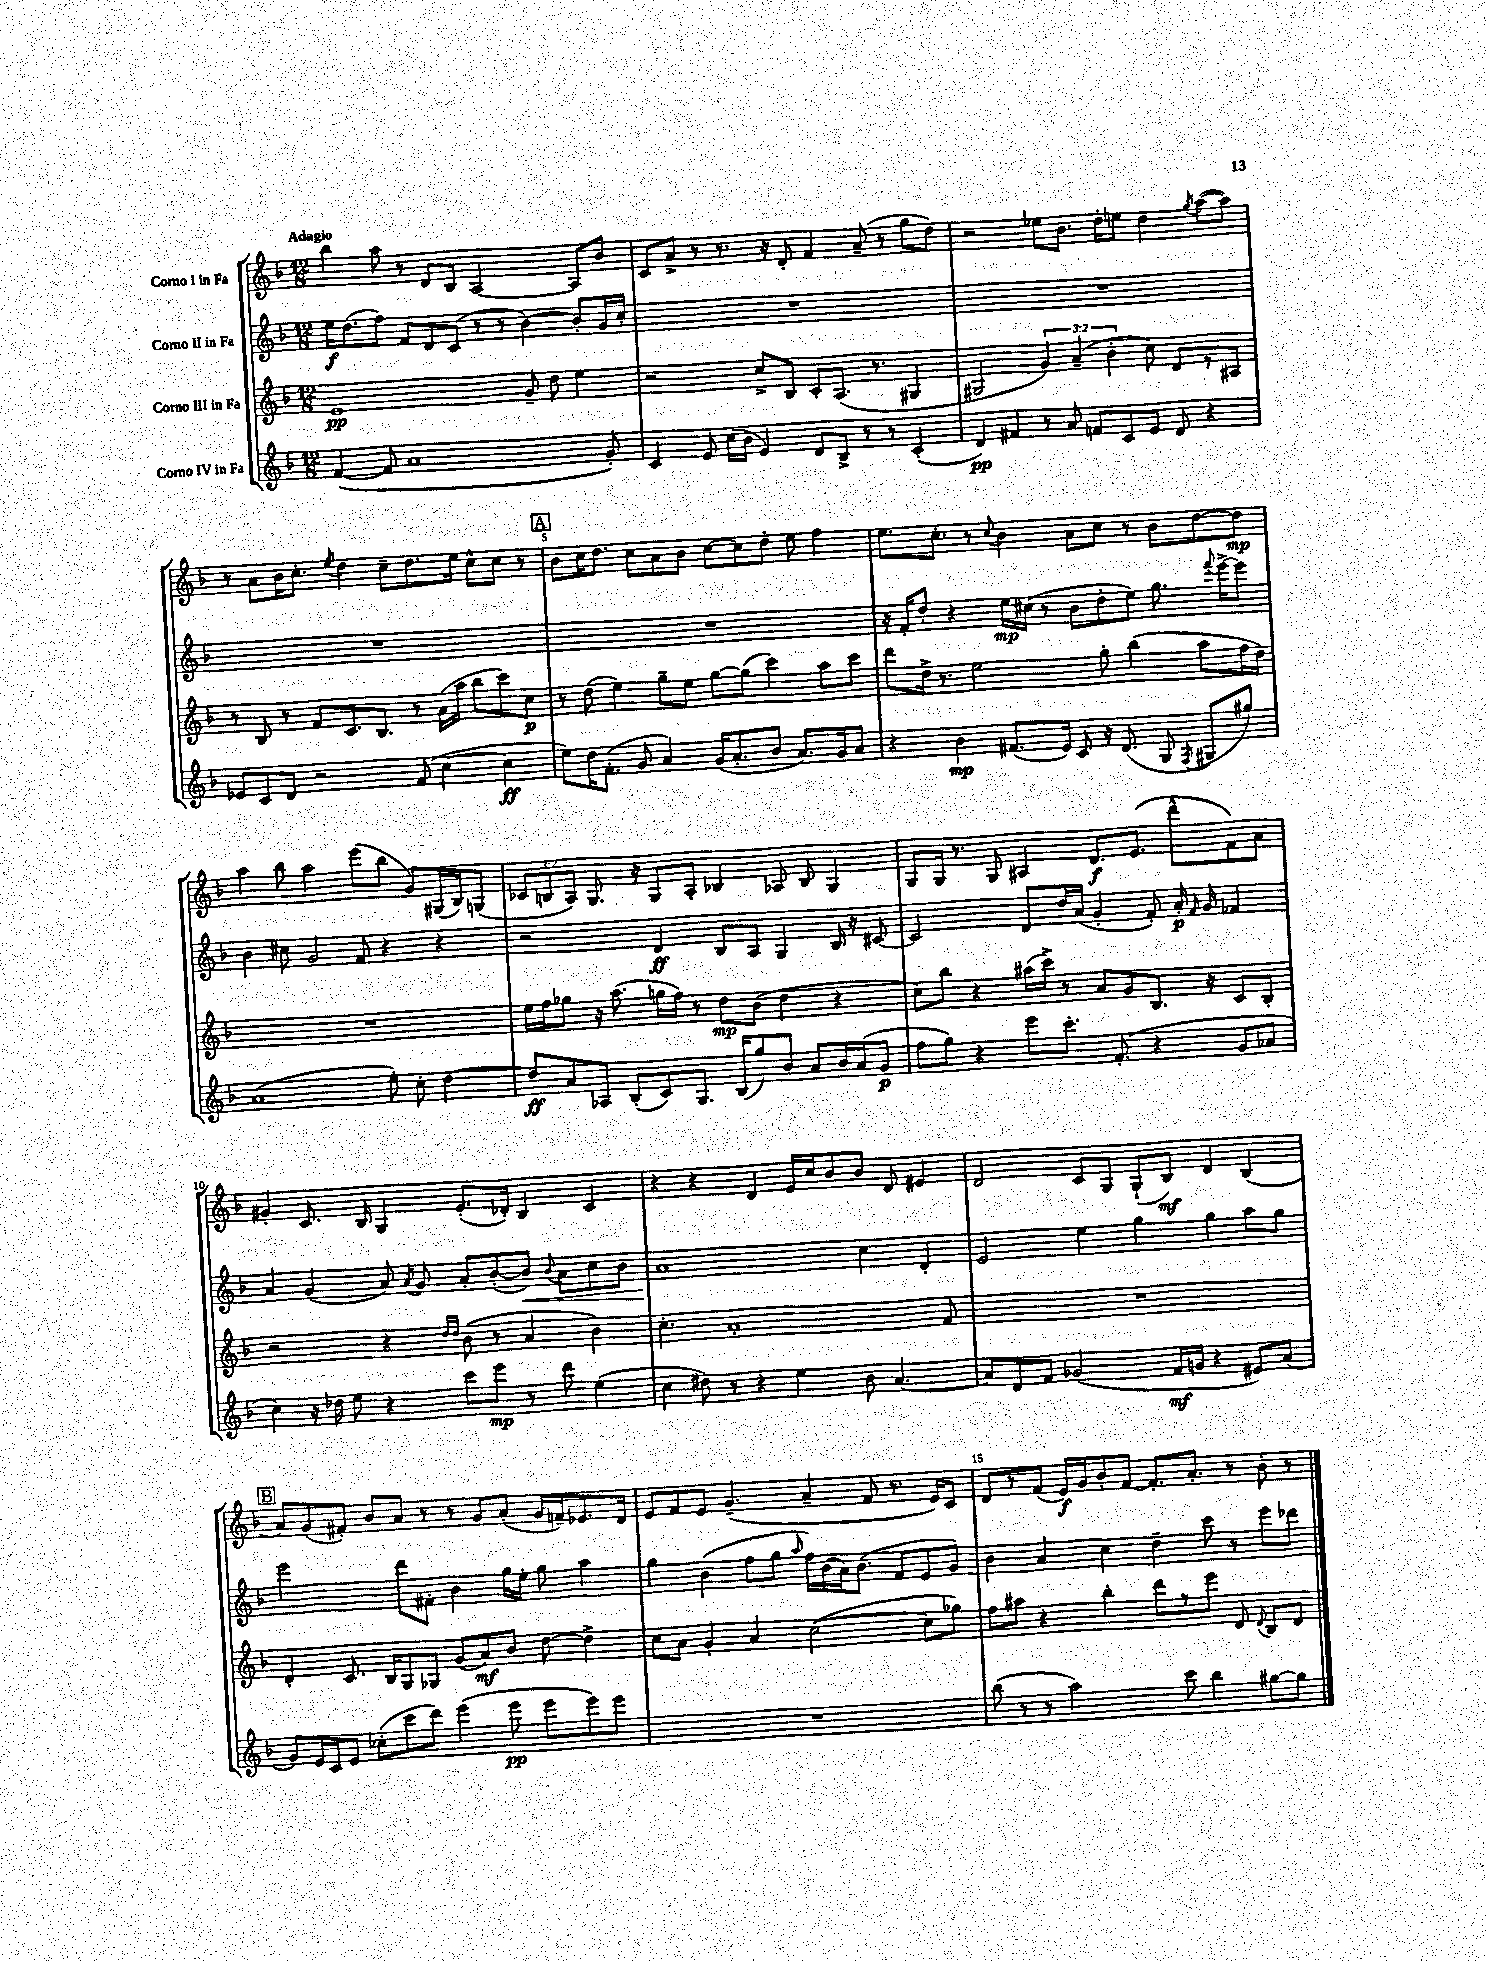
<<
\new StaffGroup <<
\new Staff = "s0" \with { instrumentName = "Corno I in Fa" } {
    \clef treble \key f \major \numericTimeSignature \time 12/8 \override Staff.TupletNumber.text = #tuplet-number::calc-fraction-text \tempo "Adagio"
    \autoBeamOff bes''4 a''8 r8 d'8[ bes8] a2~ a8[ bes'8] |
    c'8[ a'8]-> r8 r8. r16 d'8-. f'4 a'8--( r8 g''8[ d''8]) |
    r2 ees''8[ bes'8.] d''16[-. e''8] d''4 \acciaccatura { g''8 } a''8[~( a''8]) |
    r8 a'8[ bes'16 c''8.]-. \acciaccatura { e''8 } d''4 c''8[-- d''8. e''16] c''8[-^ c''8] r8 |
    \mark \markup { \box "A" } bes'8[ c''16 d''8.] c''8[ a'8 bes'8] c''8[~ c''8 d''8]-. e''8 f''4 |
    e''8.[ c''8.]-. r8 \appoggiatura { c''8 } bes'4 a'8[ c''8] r8 bes'8[ d''8~ d''8]\mp |
    a''4 bes''8 a''2 e'''8[( bes''8] g'8[) gis16( bes16) g8]( |
    \tuplet 3/2 { ces'8[ b8 a8]) } g8. r16 g8[ a8]-. bes4 aes8 bes8 g4 |
    g8[ g16] r8. g8 ais4 d'8.[\f e'8.]( d'''8[-^ f'8) a'8] |
    gis'4-. c'8. bes16 g4 e'8.[-.( des'16]-.) bes4 c'4 |
    r4 r4 d'4 e'16[ c''16 bes'8 bes'8] d'8 eis'4 |
    d'2 c'8[ g8] g8[-!( bes8]\mf) d'4 bes4( |
    \mark \markup { \box "B" } a'8[) g'8( fis'8]-.) bes'8[ a'8] r8 r8 g'8[ a'8]-.( g'16[ f'16--) ees'8. d'16] |
    e'8[ f'8 e'8] g'4.--( a'4-- f'8 r8. e'16[) c'8] |
    d'8[ r8 f'8]( e'16[\f) g'16 bes'8-. f'8]~ f'8.[-. a'8.]-. r8 bes'8-. r8 \bar "|." |
}
\new Staff = "s1" \with { instrumentName = "Corno II in Fa" } {
    \clef treble \key f \major \numericTimeSignature \time 12/8
    \autoBeamOff e''16[\f d''8.( f''8]) f'8[ d'8 c'8]( r8 r8 bes'4~) bes'8[-. g'16 c''16]-. |
    R1. |
    R1. |
    R1. |
    \mark \markup { \box "A" } R1. |
    r16 f'16[-. d''8]-. r4 e''16[\mp cis''16]( r8 bes'8[ d''8-. e''8]) g''8. \appoggiatura { f'''8 } e'''16[~-> e'''8] |
    bes'4 cis''8 g'2 f'8 r4 r4 |
    r2 d'4\ff bes8[ a8] g4 bes16 r16 cis'8~ |
    cis'2 d'8[ d''16 a'16]( g'4-. f'8-.) a'16-.\p \grace { f'16 } g'16 fes'4 |
    a'4 g'4( a'8) \acciaccatura { a'8 } g'8 a'8[-. bes'8~-.( bes'8]\<) \appoggiatura { bes'8 } a'8[ c''8 bes'8] |
    a'1\! c''4 d'4-. |
    e'2 e''4 g''4 g''4 a''8[ g''8] |
    \mark \markup { \box "B" } e'''2 d'''8[ fis'8]-. bes'4 g''16[ e''16]-. g''8 a''4 |
    g''4 bes'4( f''8[ g''8] \grace { a''16 } f''16[) bes'16( a'16) bes'8.]( f'8[ e'8 g'8]) |
    bes'4 a'4 c''4 d''4-- c'''8 r8 e'''8[ des'''8] \bar "|." |
}
\new Staff = "s2" \with { instrumentName = "Corno III in Fa" } {
    \clef treble \key f \major \numericTimeSignature \time 12/8 \override Staff.TupletNumber.text = #tuplet-number::calc-fraction-text
    \autoBeamOff e'1\pp g'8-- d''8 e''4 |
    r2 c''8[-> bes8] c'8[-. a8.]( r8. gis4 |
    gis2 \tuplet 3/2 { g'4) a'4--( bes'4-. } c''8) d'8[ r8 ais8] |
    r8 bes8 r8 f'8[ c'8. bes8.] r8 a'16[( a''16] bes''8[ c'''8) c''8]\p |
    \mark \markup { \box "A" } r8 d''8( e''4) g''8[-- e''8] g''8[~ g''8]( c'''4) a''8[ c'''8] |
    d'''8[ d''16]-> r8. e''2 g''8-. bes''4( a''8[ f''16 d''16]) |
    R1. |
    e''16[ f''16 ges''8] r16 a''8.( g''16[ f''16]) r8 d''8[\mp bes'8]( d''4 r4 |
    c''8[) bes''8] r4 ais''16[( c'''16]->) r8 a'8[ g'8 bes8.] r16 c'8[ bes8]-. |
    r2 r4 \grace { d''16[ d''16] } bes'8( r8 a'4 bes'4) |
    c''4.-. a'1-. f'8 |
    R1. |
    \mark \markup { \box "B" } d'4-. c'8. bes16[ g8 ges8] g'8[( a'8\mf) bes'8] d''8~ d''4-> |
    c''8[ a'8] g'4-. a'4 c''2~( c''8[ ges''8]) |
    f''8[ ais''8] r4 bes''4-. d'''8[ r8 e'''8] d'8 \appoggiatura { d'8 } bes8[ d'8] \bar "|." |
}
\new Staff = "s3" \with { instrumentName = "Corno IV in Fa" } {
    \clef treble \key f \major \numericTimeSignature \time 12/8
    \autoBeamOff f'4~( f'8 a'1 g'8-.) |
    c'4 e'8 c''16[( bes'16] e'4) d'8[ bes8]-> r8 r8 c'4-.( |
    d'4\pp) fis'4 r8 a'8 f'8[ c'8 e'8] d'8 r4 |
    ees'8[ c'8 d'8] r2 f'8( c''4~ c''4\ff |
    \mark \markup { \box "A" } e''8[) d''16 f'8.]-.( g'8 a'4) g'16[( a'8.-. bes'8] a'8.[) g'16 a'8] |
    r4 bes'4\mp fis'8.[( e'16]) c'8 r16 d'8.( g8 \acciaccatura { f8 } gis8[ gis''8]) |
    a'1( e''8-.) c''8-. d''4~ |
    d''8[\ff a'8 aes8] bes8[-.( c'8) g8.] bes16[( g''8) bes'8] a'8[ bes'16 a'16( g'8]\p |
    f''8[ g''8]) r4 e'''8[ c'''8.]-. f'8.-.( r4 g'8[ aes'8] |
    c''4) r16 des''16 e''8 r4 c'''8[ e'''8]\mp r8 d'''8 e''4( |
    c''4 dis''8) r8 r4 e''4 bes'8 a'4.~ |
    a'8[ d'8 f'8] ges'2( f'16[\mf g'16] r4 eis'8[) a'8]( |
    \mark \markup { \box "B" } g'8[) e'16 c'16 e'8] ces''8[-.( c'''8 d'''8]) e'''4( e'''8\pp e'''8[ e'''8) e'''8] |
    R1. |
    bes''8( r8 r8 a''2) c'''8 bes''4 gis''8[~ gis''8] \bar "|." |
}
>>
>>
\layout { \context { \Score \override BarNumber.break-visibility = ##(#f #t #t) barNumberVisibility = #(every-nth-bar-number-visible 5) } }
